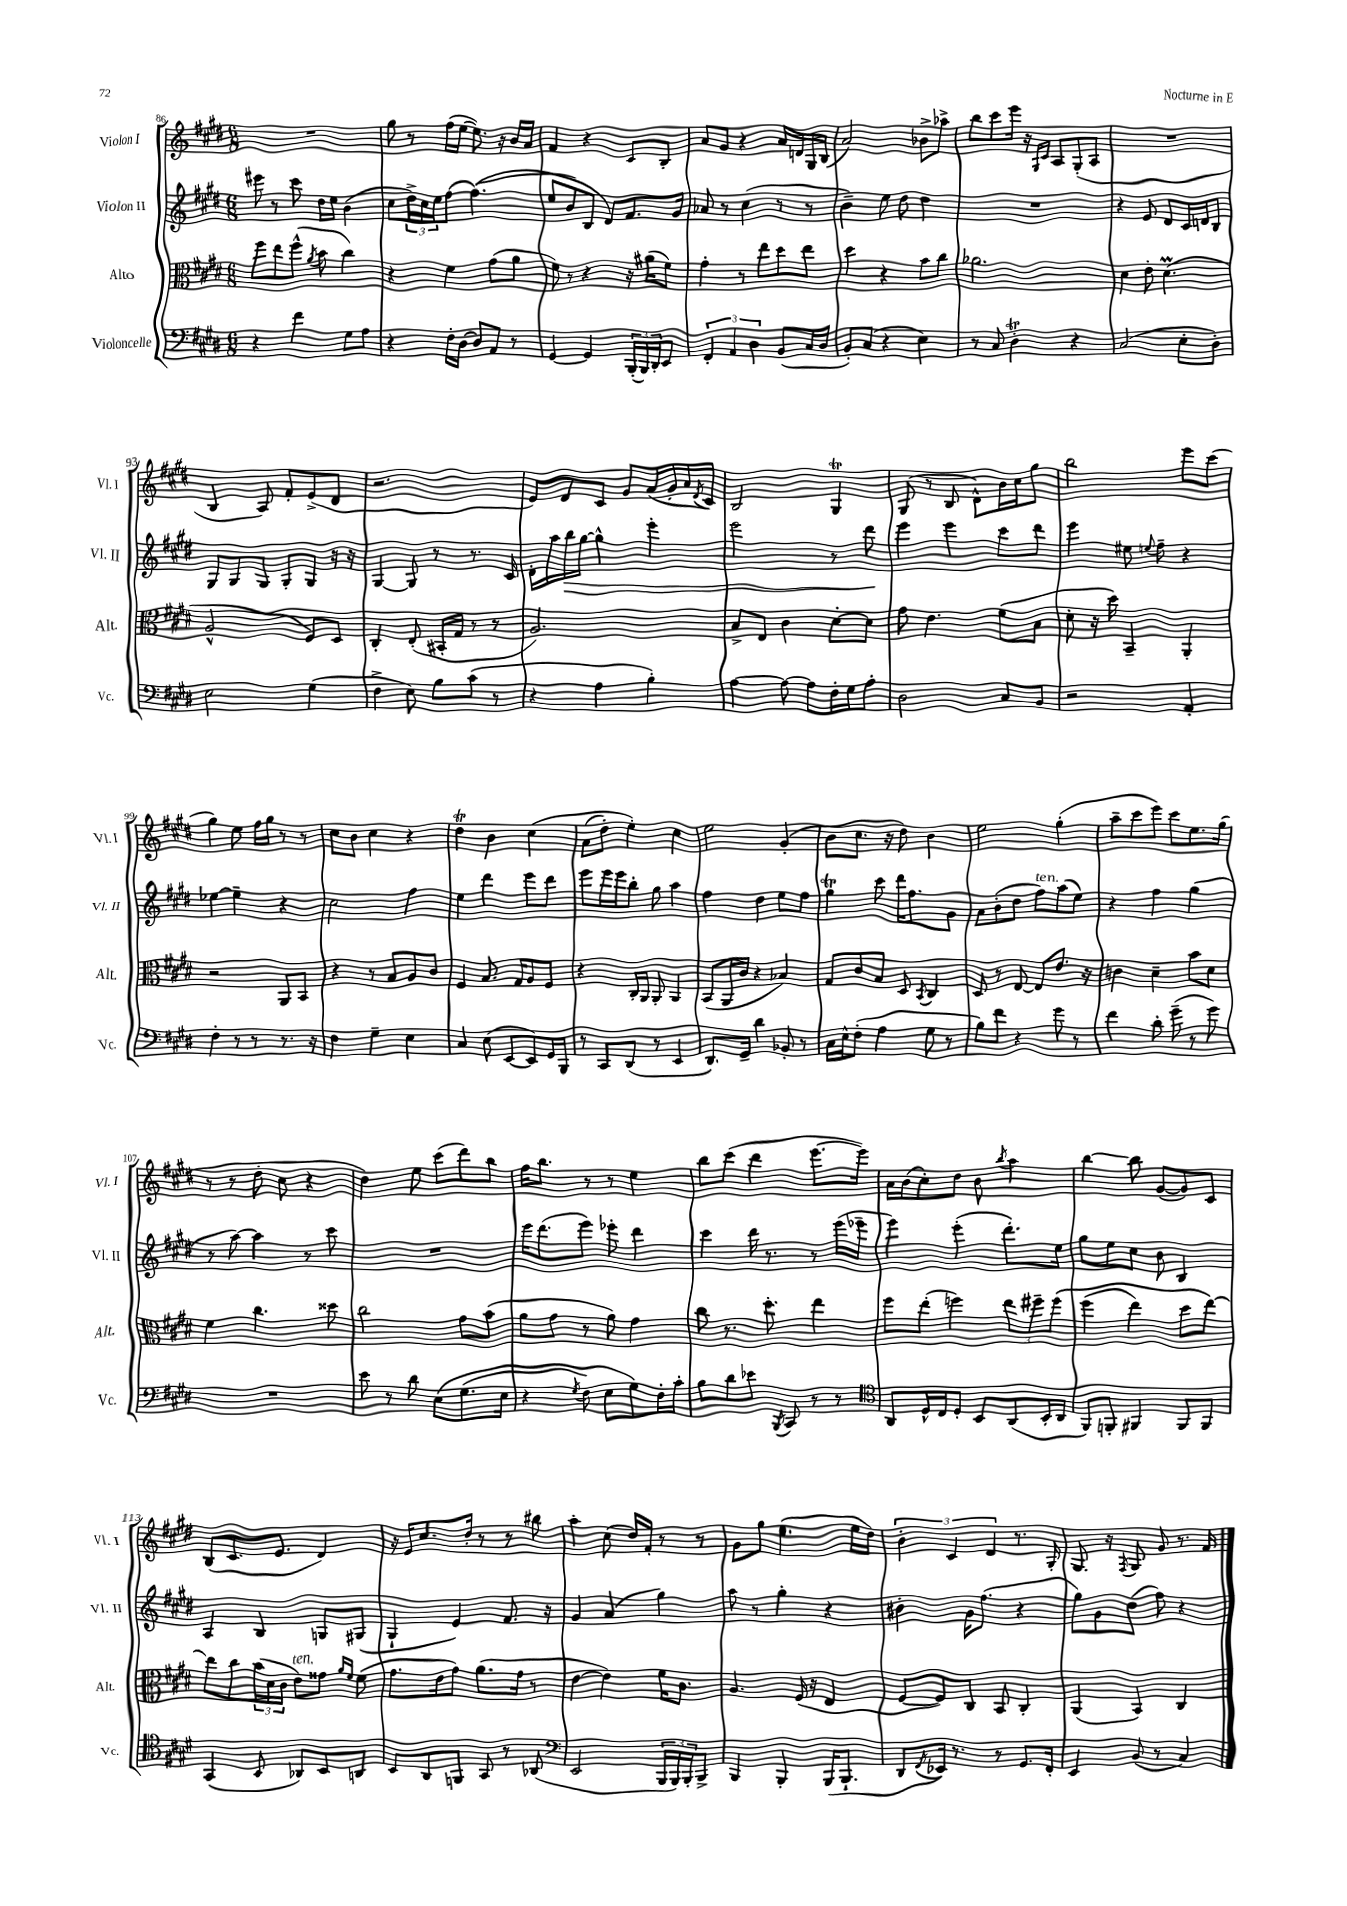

**kern	**kern	**kern	**kern
*staff4	*staff3	*staff2	*staff1
*clefF4	*clefC3	*clefG2	*clefG2
*k[f#c#g#d#]	*k[f#c#g#d#]	*k[f#c#g#d#]	*k[f#c#g#d#]
*M6/8	*M6/8	*M6/8	*M6/8
4r	8ff#\L	8eee#\	2.r
.	8ee\	8r	.
4f#\	(8ff#^^\J	8ccc#\	.
.	8qa/	.	.
.	8b\	16dd#\LL	.
.	.	16ee\JJ	.
8G#\L	4cc#\)	(4b\	.
8A\J	.	.	.
=	=	=	=
4r	4r	8cc#\L	8gg#\
.	.	24dd#^\L)	8r
.	.	24cc#\	.
.	.	24ee\J	.
16F#'\LL	4f#\	[8ff#\J	(16ff#\LL
[16D#\JJ	.	.	[16ee\JJ
8D#/]L	.	&((4.ff#\]	8.ee\])
8AA/J	(8g#\L	.	.
.	.	.	16r
8r	8a\J	.	16b/LL
.	.	.	16a/JJ
=	=	=	=
[4GG#/	8f#\)	8ee/L	4f#/
.	8r	8b/)	.
4GG#/]	4r	8B/J	4r
.	.	8d#/L&)	.
(24BBB'/LL	16r	8.f#/	8c#/L
24BBB/)	.	.	.
.	(16a#\LK	.	.
24DD#'/J	.	.	.
8EE/J	8f#\J)	.	8B'/J
.	.	16g#/Jk	.
=	=	=	=
6FF#'/	4g#'\	8a-/	8a/L
.	.	8r	8g#/J
6AA/	.	.	.
.	8r	(4cc#\	4r
6D#\	.	.	.
.	8ee\L	.	.
(8BB/L	8dd#\	8r	16a/LL
.	.	.	16d/
16C#/L	8ee\J	8r	16G#/
16D#/JJ	.	.	(16B/JJ
=	=	=	=
8BB'/L)	4dd#\	4b~\)	2a/)
(8C#/J	.	.	.
4r	4r	8ee\	.
.	.	8dd#\	.
4E\)	8b\L	4dd#\	8b-^\L
.	8cc#\J	.	8aa-^\J
=	=	=	=
8r	2.a-\	2.r	8bb\L
8C#/	.	.	8ccc#\
4D#'\	.	.	16eee\Jk
.	.	.	16r
.	.	.	16qqG#/LL
.	.	.	16qqc#/JJ
.	.	.	8A/L
4r	.	.	(8G#'/
.	.	.	8A/J
=	=	=	=
(2C#/	4d#\	4r	2.r
.	8e'\	8e/	.
.	(4.d#\	8d#/L	.
8E'\L	.	16c#/L	.
.	.	16d/J	.
8D#'\J)	.	8B/J	.
=	=	=	=
2E\	2A^^/	8G#/L	4B/
.	.	8G#/	.
.	.	8G#/J	8A/)
.	.	8G#'/L	8f#'/L
(4G#\	8F#/L)	8G#/J	(8e^/
.	8D#/J	16r	8d#/J
.	.	16r	.
=	=	=	=
4F#^\	4C#'/	[4G#/	2.r
8E\)	(8E'/	8G#/]	.
8B\L	16BB#'/LL	8r	.
.	16G#/JJ	.	.
(8c#\J	8r	8.r	.
8r	8r	.	.
.	.	16c#/	.
=	=	=	=
4r	2.A/)	16d#'\LL	8e/L)
.	.	16aa\	.
.	.	16bb\	8d#/
.	.	[16gg#\JJ	.
4A\	.	4gg#^^\]	8c#/J
.	.	.	8g#/L
4B'\)	.	4eee'\	(16a/L
.	.	.	16g#'/
.	.	.	16a/
.	.	.	8qd#/
.	.	.	16c#/JJ)
=	=	=	=
[4A\	8B^/L	2eee\	2B/
.	8E/J	.	.
8A\_	4c#\	.	.
8A\]L	.	.	.
16F#'\L	[8d#'\L	8r	4G#/
16G#\J	.	.	.
8A'\J	8d#\]J	8ddd#\	.
=	=	=	=
2D#\	8g#\	4eee\	(8G#/
.	4.e\	.	8r
.	.	4eee\	8B/
.	.	.	8d#^^\L)
8C#/L	(8f#\L	8ccc#\L	16b\L
.	.	.	16cc#\J
8BB/J	8B\J	8ddd#\J	8gg#\J
=	=	=	=
2r	8d#'\	4eee\	2bb\
.	16r	.	.
.	16dd#\)	.	.
.	4BB~/	8ee#\	.
.	.	8qqee/	.
.	.	8ff#~\	.
4AA'/	4AA'/	4r	8eee\L
.	.	.	(8ccc#\J
=	=	=	=
4F#'\	2r	[4ee-\	4gg#\)
8r	.	4ee-~\]	8ee\
8r	.	.	16ff#\LL
.	.	.	16gg#\JJ
8.r	8AA/L	4r	8r
.	8BB/J	.	8r
16r	.	.	.
=	=	=	=
4F#\	4r	2cc#\	8cc#\L
.	.	.	8b\J
4G#~\	8r	.	4cc#\
.	8B/L	.	.
4E\	8A/	4ff#\	4r
.	8c#/J	.	.
=	=	=	=
4C#/	4F#/	4ee\	4dd#\
(8E\	8.B/	4ddd#\	4b\
[8EE/L	.	.	.
.	16G#/LK	.	.
8EE/])	8A/	8eee\L	&(4cc#\
16GG#/L	8F#/J	8ddd#\J	.
16BBB/JJ	.	.	.
=	=	=	=
8r	4r	8eee\L	(8a\L
8CC#/L	.	16eee\L	8dd#'\J)
.	.	16eee\J	.
(8DD#/J	16C#'/LL	8bb'\J	4ee'\&)
.	16AA/JJ	.	.
8r	8AA'/	8gg#\	.
4EE/	4AA/	4aa\	4cc#\
=	=	=	=
8.DD#/L)	(8BB/L	4ff#\	2ee\
.	16AA/L	.	.
16GG#~/Jk	16c#/JJ	.	.
4d#\	4r	4dd#\	.
8BB-'/	4B-/)	8ee\L	(4g#'/
8r	.	8ff#\J	.
=	=	=	=
16C#\LL	8G#/L	4gg#\	8b\L
16E^^\J	.	.	.
(8F#'\J	8c#/	.	8.cc#\J
4A\	8B/J	8ccc#\	.
.	.	.	16r
.	8D#/	16ddd#\LK	8dd#\)
.	.	8.ff#\	.
.	8qBB/	.	.
8G#\	4C#/	.	4b\
8r	.	8g#\J	.
=	=	=	=
8B\L)	8D#/	8a\L	2ee\
8f#\J	8r	(8b'\	.
4r	[8E/	8dd#\J	.
.	8E/]L	8ff#\L)	.
8g#\	8.e/J	(8aa\	(4gg#'\
8r	.	8ee\J)	.
.	16r	.	.
=	=	=	=
4f#\	4c\	4r	8aa~\L
.	.	.	8ccc#\
8d#'\	4d#~\	4ff#\	8eee\J)
(8g#~\	.	.	8ccc#\L
8r	8b\L	(4gg#\	8.ee\
8g#\)	8d#\J	.	.
.	.	.	(16gg#\Jk
=	=	=	=
2.r	4f#\	8r	8r
.	.	[8aa\)	8r
.	4.cc#\	4aa\]	8dd#'\
.	.	.	8cc#\
.	.	8r	4r
.	8dd##\	8ccc#\	.
=	=	=	=
8e\	2cc#\	2.r	4dd#\)
8r	.	.	.
8d#\	.	.	8ee\
&(8E\L	.	.	(8ccc#\L
(8.G#\	8g#\L	.	8ddd#\)
.	(8b\J	.	8bb\J
16E\Jk	.	.	.
=	=	=	=
4r	8a\L	16eee\LK	16ff#\LK
.	.	(8.ddd#\	8.bb\J
.	8g#\J	.	.
8qG#/	.	.	.
8F#\)	8r	8eee\J)	8r
8E\L	8a\)	8eee-'\	8r
8G#\&)	4g#\	4ddd#\	4ee\
16F#'\L	.	.	.
16c#'\JJ	.	.	.
=	=	=	=
8B\L	8cc#\	4ccc#\	8bb\L
8d#\	8.r	.	(8ccc#\J
8e-\J	.	16ddd#\	4ddd#\
.	8.dd#'\	8.r	.
8qBBB/	.	.	.
8CC#/	.	.	.
8r	4ee\	8r	[8.eee\L
8r	.	(16eee\LL	.
.	.	16eee-~\JJ	16eee\]Jk)
=	=	=	=
*clefC4	*	*	*
8AA/L	8ff#\L	4eee\)	16a\LL
.	.	.	(16b\J
16D#^^/L	(8ee'\J	.	8cc#'\)
16C#/J	.	.	.
8D#'/J	4ff\)	(4eee'\	8dd#\J
8BB/L	.	.	8b\
.	.	.	8qbb/
(8AA/	12ee\L	8.ddd#'\L)	4aa\
.	12ff#~\	.	.
16BB'/L	.	.	.
.	&(12ff#\J	.	.
16AA/JJ	.	16ee\Jk	.
=	=	=	=
8FF#/L)	(4ff#\	8gg#\L	[4bb\
8FF'/J	.	8ee\	.
4FF#/	4ee\)	8cc#\J	8bb\]
.	.	8b\	([8g#/L
8FF#/L	8dd#\L	4B/	8g#/])
8FF#/J	[8ee\J&)	.	8c#/J
=	=	=	=
(4GG#/	8ee\]L	4A/	(8B/L
.	8cc#\	.	8.c#/
8BB/	(24b\L	4B/	.
.	24d#\	.	.
.	.	.	8.e/J
.	24c#\JJ	.	.
8AA-/L)	8e\L)	.	.
8BB/	8g##\J	8G/L	4d#/)
.	16qqa/LL	.	.
.	16qqf#/JJ	.	.
8AA/J	(8f#\	(8G#/J	.
=	=	=	=
8BB/L	8.g#\L	4G#`/	16r
.	.	.	16e/LK
8AA/	.	.	8.cc#/
.	16e\k	.	.
8FF/J	8g#\J)	4e/)	.
.	.	.	16dd#'/Jk
8GG#/	(8.a\L	.	8r
8r	.	8.f#/	8r
.	16g#\Jk	.	.
(8AA-/	8r	.	8bb#\
.	.	16r	.
=	=	=	=
*clefF4	*	*	*
2EE/	[4e\	4g#/	4aa'\
.	4e\])	(4a/	(8cc#\
.	.	.	16dd#/LL)
.	.	.	16f#'/JJ
24BBB/LL	16f#\LK	4gg#\)	8r
24BBB/)	.	.	.
.	8.c#\J	.	.
24BBB'/J	.	.	.
8BBB^/J	.	.	8r
=	=	=	=
4BBB/	4.A/	8aa\	8g#\L
.	.	8r	8gg#\J
4BBB'/	.	4gg#'\	(4.ee\
.	(16F#/	.	.
.	16r	.	.
(16BBB/LK	4E/	4r	.
8.BBB`/J	.	.	.
.	.	.	16ee\LL
.	.	.	16dd#\JJ)
=	=	=	=
8DD#/L	[8F#/L	4b#'\	6b'\
8qFF#/	.	.	.
16EE-/Jk)	8F#/])	.	.
.	.	.	6c#/
8.r	.	.	.
.	8C#/J	16g#\LK	.
.	.	(8.ff#\J	.
.	.	.	6d#/
8r	8BB/	.	.
8.GG#/L	4C#'/	4r	8.r
16FF#'/Jk	.	.	16G#'/
=	=	=	=
4EE/	(4AA/	8gg#\L)	8.G#/
.	.	8g#\	.
.	.	.	16r
.	.	.	8qF#/
(8BB/	4BB/)	(8dd#\J	8G#/
8r	.	8ff#\)	8g#/
4C#/)	4C#/	4r	8.r
.	.	.	16f#/
==	==	==	==
*-	*-	*-	*-
